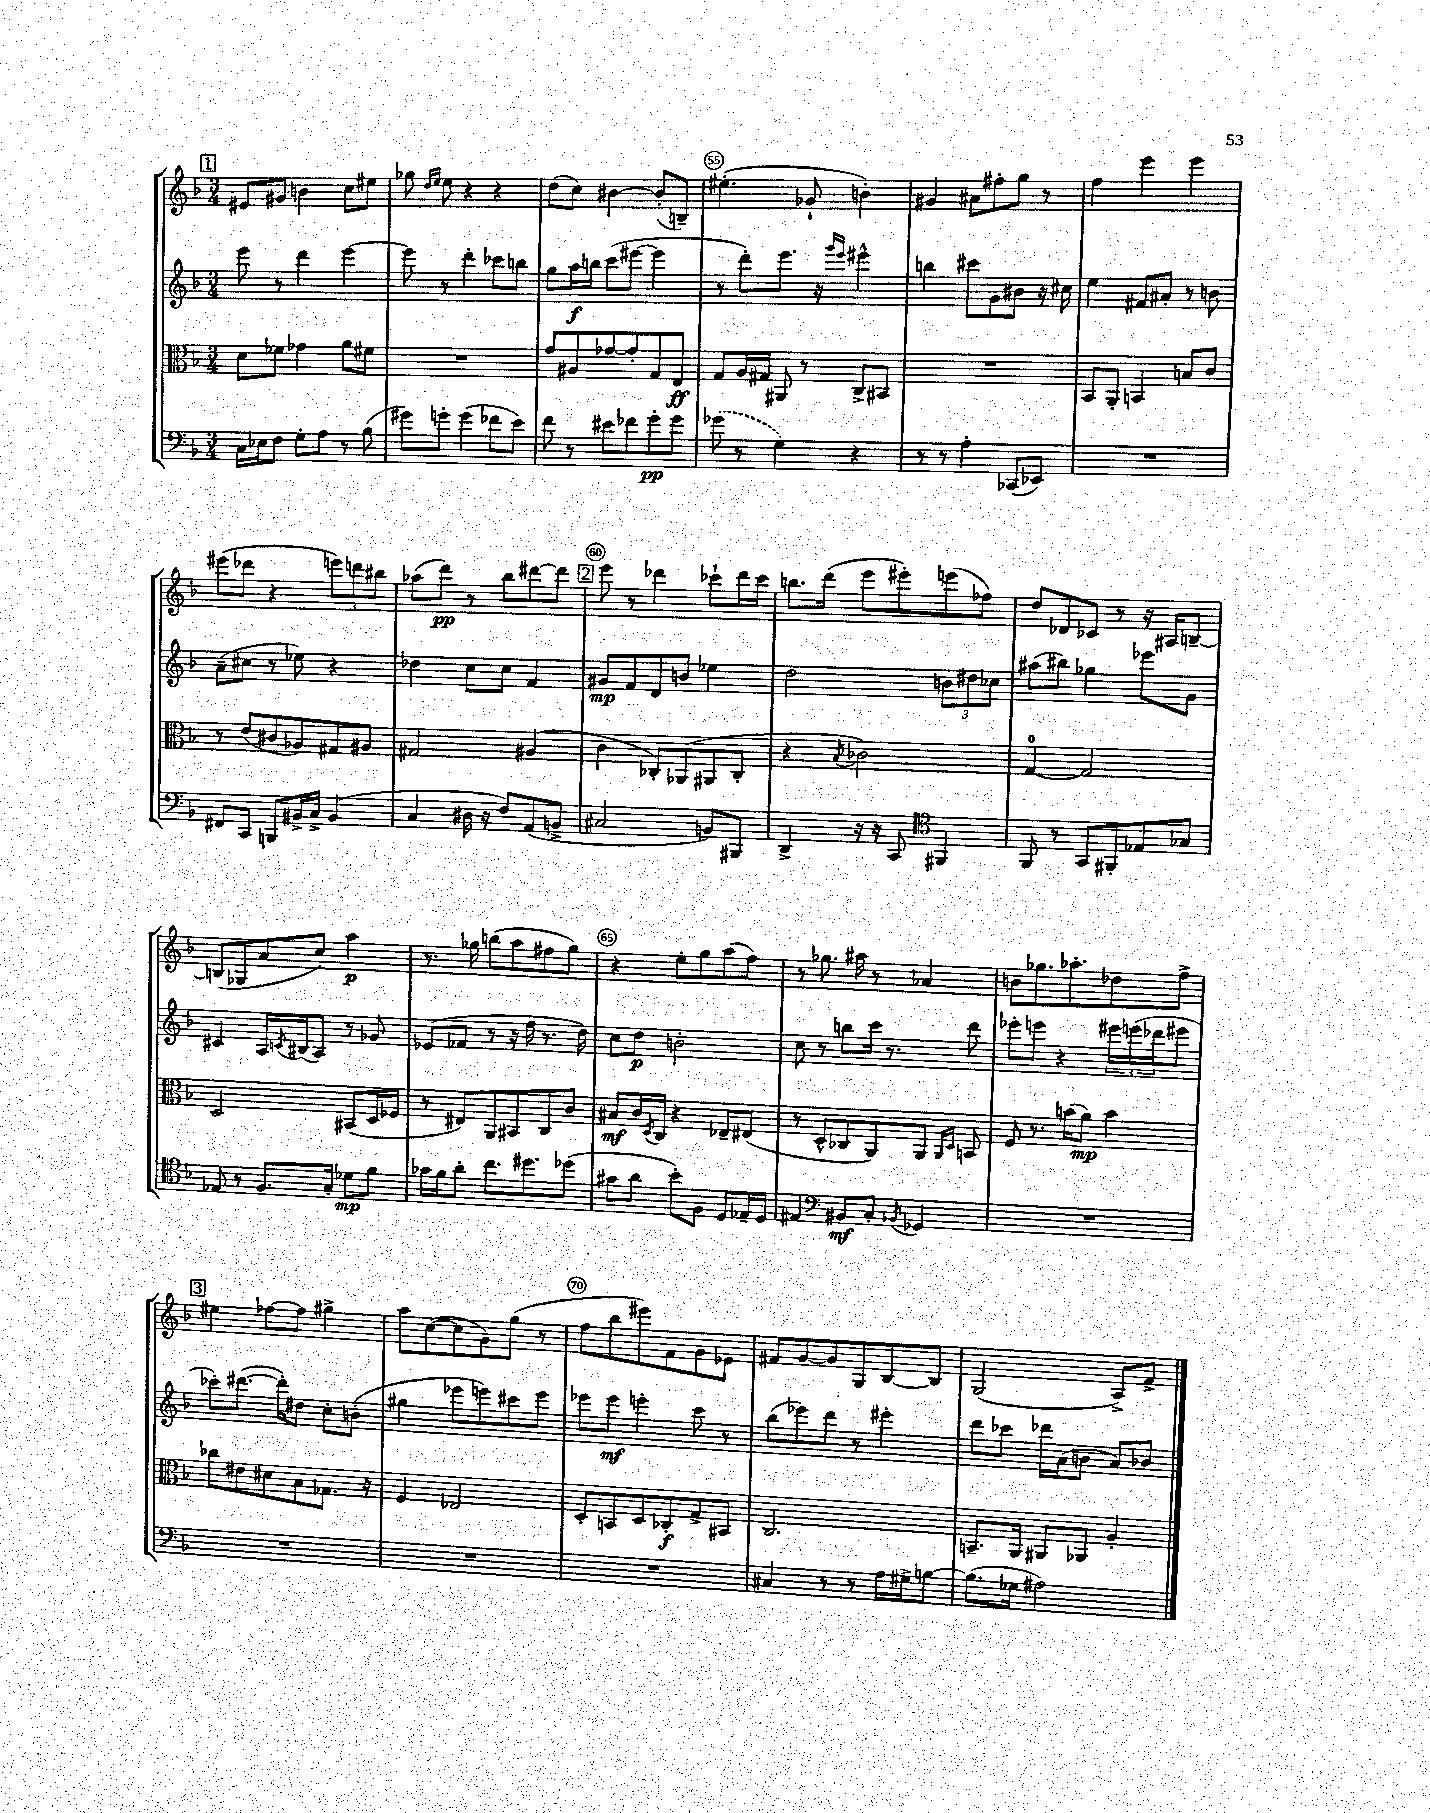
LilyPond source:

<<
\new StaffGroup <<
\new Staff = "s0" {
    \clef treble \key f \major \numericTimeSignature \time 3/4
    \mark \markup { \box "1" } eis'8 gis'8 b'4 c''8 eis''8 |
    ges''8 \grace { d''16 e''16 } e''8 r4 r4 |
    d''8( c''8) bis'4~ bis'8-.( b8--) |
    eis''4.-.( ges'8-! b'4-.) |
    gis'4 ais'8 fis''8-. g''8 r8 |
    f''4 e'''4 e'''4 |
    eis'''8( des'''8 r4 \tuplet 3/2 { e'''8) d'''8 bis''8 } |
    aes''8( d'''8\pp) r8 bes''8 dis'''8~ dis'''8 |
    \mark \markup { \box "2" } e'''8 r8 des'''4 ces'''8-! des'''16 ces'''16 |
    b''8. d'''16( e'''8 eis'''8-.) e'''8( fes''8) |
    d''8 des'8 ces'8 r8 r16 ais16 b8~-- |
    b8( ges8 a'8 c''8) a''4\p |
    r8. ges''16 b''8( a''8 fis''8 ges''8) |
    r4 e''8-. g''8 a''8( f''8) |
    r8 ges''8. ais''16 r8 aes'4 |
    b'8 ges''8. aes''8.-. des''8 f''8-> |
    \mark \markup { \box "3" } eis''4 fes''8~ fes''8 gis''4-> |
    a''8 c''8~( c''8 g'8) g''8( r8 |
    f''8 bes''8 eis'''8) f'8 g'8 ees'8 |
    fis'8 g'8~ g'8 g8 bes8~ bes8 |
    g2( a8->) f'8-> \bar "|." |
}
\new Staff = "s1" {
    \clef treble \key f \major \numericTimeSignature \time 3/4
    \mark \markup { \box "1" } e'''8 r8 d'''4 e'''4~ |
    e'''8 r8 d'''4-. ces'''8 b''8 |
    g''8 a''16\f b''16 c'''8( eis'''8~ eis'''4 |
    r8 d'''8-.) e'''8. r16 \grace { g'''16 e'''16 } eis'''4-^ |
    b''4 cis'''8 g'8 bis'8 r16 cis''16 |
    e''4 fis'8 ais'8-. r8 b'8 |
    a'8--( cis''8 r8 ees''8) r4 |
    des''4 c''8 c''8 f'4 |
    \mark \markup { \box "2" } gis'8\mp f'8 d'8 b'8 ees''4 |
    d''2 \tuplet 3/2 { b'8 dis''8 ces''8 } |
    ais''8( bis''8) ges''4 ees'''8 g'8 |
    cis'4 a16 \acciaccatura { c'8 } bis16( a8) r8 ges'8 |
    ees'8( fes'8 r8 r16 f''16 r8. d''16) |
    c''8 d''8\p b'2-. |
    c''8 r8 b''8 c'''16 r8. d'''8 |
    ees'''8-. e'''8 r4 \tuplet 3/2 { eis'''16 e'''16( des'''16 } eis'''8 |
    \mark \markup { \box "3" } ces'''8-.) dis'''8.~( dis'''16-.) dis''8 c''8-. b'8-.( |
    gis''4 ees'''8 e'''8) cis'''8 e'''8 |
    ees'''8 ees'''8\mf e'''4-. c'''8 r8 |
    bes''8( ees'''8) d'''8 r8 eis'''4-. |
    d'''8 ces'''8 des'''16 a'16( b'8 a'8) bes'8 \bar "|." |
}
\new Staff = "s2" {
    \clef alto \key f \major \numericTimeSignature \time 3/4
    \mark \markup { \box "1" } d'8 fes'8 ges'4 a'8 fis'8 |
    R2. |
    g'8 ais8 ges'8~ ges'8-. g8 e8\ff |
    g8 a16 gis16 ais,8 r8 c8-> bis,8 |
    R2. |
    bes,8 a,8-. b,4 b8 c'8 |
    r8 e'8( cis'8 aes8) gis8 ais8 |
    gis2 ais4( |
    \mark \markup { \box "2" } c'4 ces8-.) aes,8( ais,8 ces8-. |
    r4 \acciaccatura { bes8 } ces'2) |
    g4-0~ g2 |
    d2 bis,8( d16 fes16 |
    r8 eis8) a,8 bis,8 c8 c'8 |
    bis8\mf c'16 \acciaccatura { d8 } c16 r4 ees8-- eis8( |
    r8 d8-^ ces8 a,8) a,8 \grace { a,16 d16 } b,8 |
    f8 r8. b'16( a'8\mp) b'4 |
    \mark \markup { \box "3" } ces''8 eis'8 dis'8 bes8 ges8. r16 |
    f4 ees2 |
    d8-. b,8 d8 ces8-.\f g8-> bis,8 |
    c2. |
    b,8.-- a,16 ais,8 aes,8 a4-. \bar "|." |
}
\new Staff = "s3" {
    \clef bass \key f \major \numericTimeSignature \time 3/4
    \mark \markup { \box "1" } c16 ees16 f8 g8-. a8 r8 bes8( |
    gis'8) g'8-. g'4( fes'8 e'8) |
    f'8 r8 eis'8 fes'8 g'8-.\pp g'8 |
    \once \slurDashed ges'8( r8 g4) r4 |
    r8 r8 a4-. ces,8( ees,8) |
    R2. |
    fis,8 c,8 b,,8 bis,16-> c16-> bis,4( |
    c4 dis16 r16 f8) a,8( b,8-> |
    \mark \markup { \box "2" } cis2 b,8) bis,,8 |
    d,4-> r16 r16 c,8 \clef tenor fis,4 |
    f,8 r8 g,8 fis,8-. ees8 ges8 |
    ees8 r8 f8. g16-. des'8\mp f'8 |
    ges'16 f'16 a'8-. c''8. dis''8. des''8( |
    gis'8 a'8 bes'8-.) f8 d8 ees16-- d16 |
    eis4 \clef bass bis,8\mf c8-. \acciaccatura { bes,8 } ges,4 |
    R2. |
    \mark \markup { \box "3" } R2. |
    R2. |
    R2. |
    cis4 r8 r8 a16 gis16-> b8~ |
    b8.( ges16 ais2) \bar "|." |
}
>>
>>
\layout { \context { \Score currentBarNumber = #52 \override BarNumber.break-visibility = ##(#f #t #t) barNumberVisibility = #(every-nth-bar-number-visible 5) \override BarNumber.stencil = #(make-stencil-circler 0.1 0.3 ly:text-interface::print) } }
